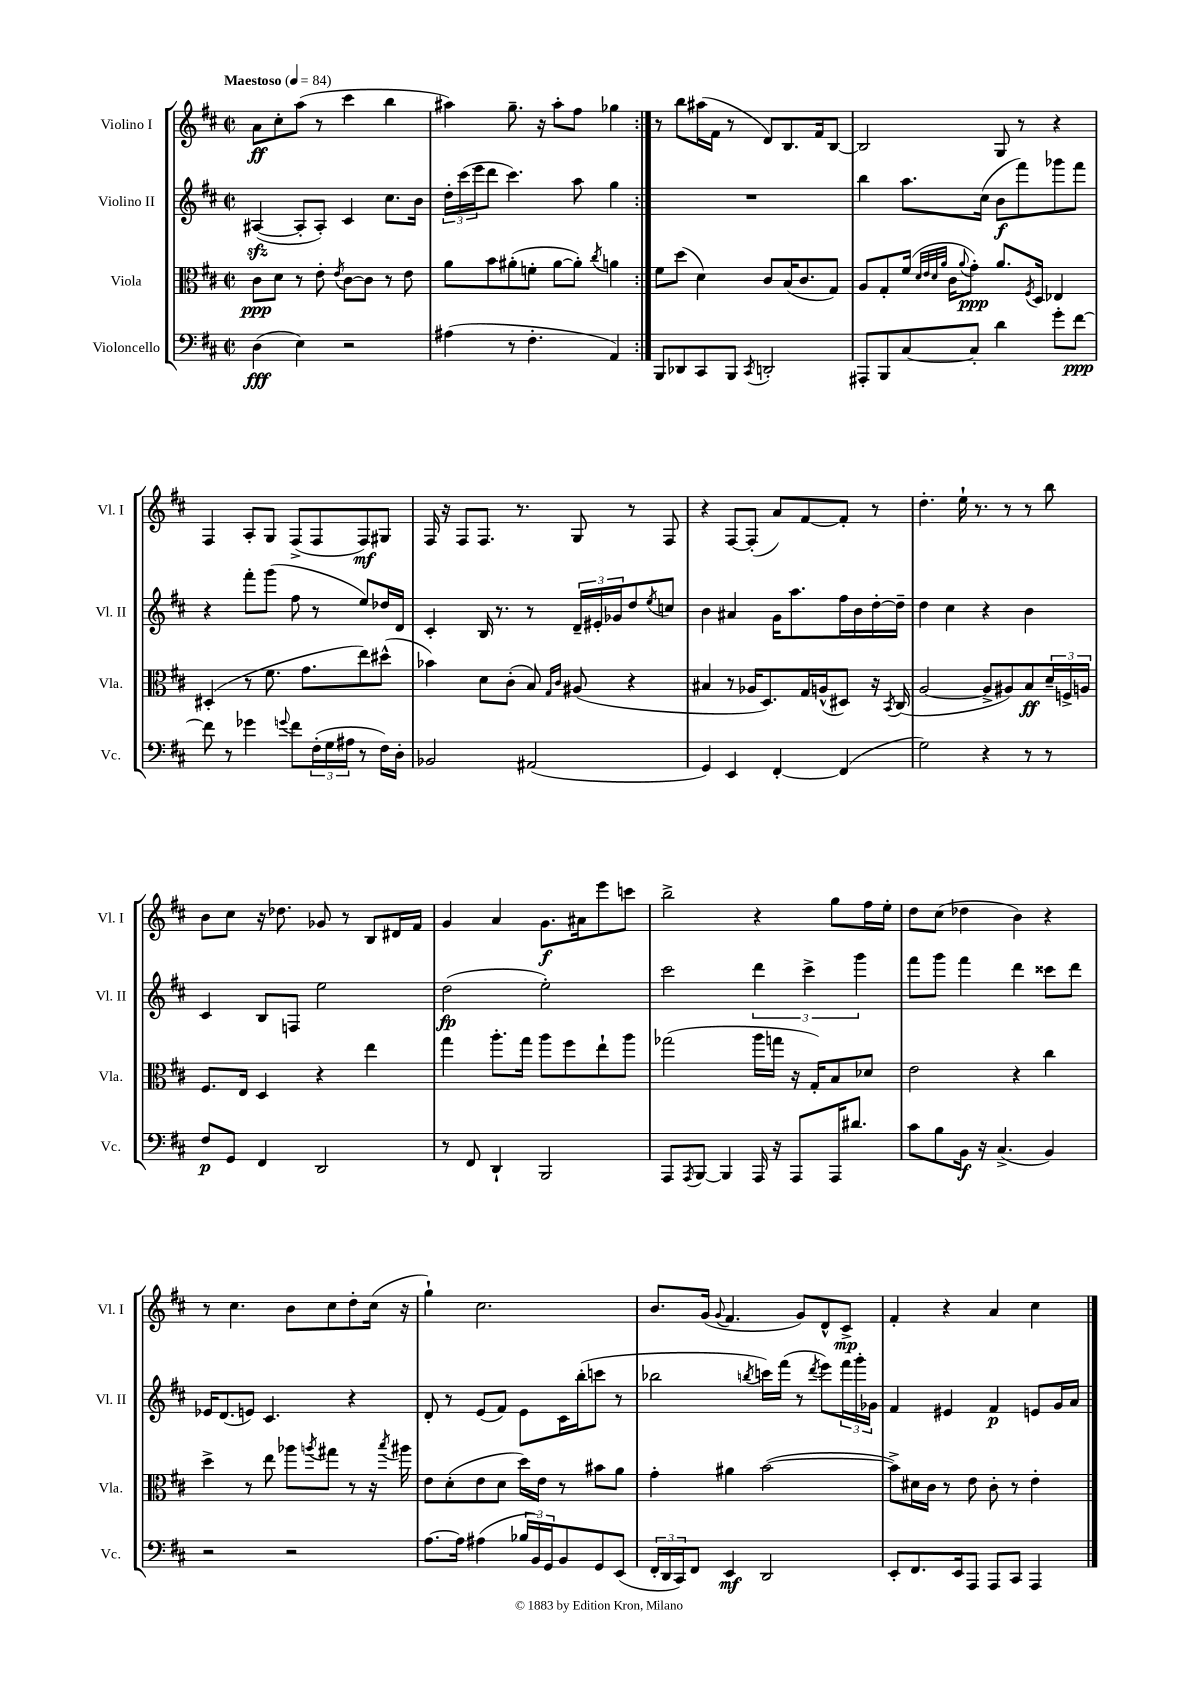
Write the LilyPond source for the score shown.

<<
\new StaffGroup <<
\new Staff = "s0" \with { instrumentName = "Violino I" shortInstrumentName = "Vl. I" } {
    \clef treble \key d \major \defaultTimeSignature \time 2/2 \tempo "Maestoso" 4 = 84
    \repeat volta 2 { a'8\ff cis''8-. a''8( r8 cis'''4 b''4 |
    ais''4) g''8.-- r16 ais''8-. fis''8 ges''4 | }
    r8 b''8 ais''16( fis'16 r8 d'8) b8. fis'16 b8~ |
    b2 g8 r8 r4 |
    fis4 a8-. g8 fis8->( fis8 fis8\mf) gis8 |
    fis16 r16 fis8 fis8. r8. g8 r8 fis8 |
    r4 fis8~ fis8-.( a'8) fis'8~ fis'8-. r8 |
    d''4.-. e''16-! r8. r8 r8 b''8 |
    b'8 cis''8 r16 des''8. ges'8 r8 b8 dis'16 fis'16 |
    g'4 a'4 g'8.\f ais'16 e'''8 c'''8 |
    b''2-> r4 g''8 fis''16 e''16-. |
    d''8 cis''8( des''4 b'4) r4 |
    r8 cis''4. b'8 cis''8 d''8-. cis''16( r16 |
    g''4-!) cis''2. |
    b'8. g'16( \appoggiatura { g'8 } fis'4. g'8) d'8-^ cis'8->\mp |
    fis'4-. r4 a'4 cis''4 \bar "|." |
}
\new Staff = "s1" \with { instrumentName = "Violino II" shortInstrumentName = "Vl. II" } {
    \clef treble \key d \major \defaultTimeSignature \time 2/2
    \repeat volta 2 { ais4~\sfz( ais8-. ais8-.) cis'4 cis''8. b'16 |
    \tuplet 3/2 { d''16-. cis'''16( e'''16 } d'''8 cis'''4.) a''8 g''4 | }
    R1 |
    b''4 a''8. cis''16( b'8\f fis'''8) ges'''8 fis'''8 |
    r4 fis'''8-. g'''8( fis''8 r8 e''8) des''16 d'16 |
    cis'4-. b16 r8. r8 \tuplet 3/2 { d'16-- eis'16-. ges'16 } d''8 \acciaccatura { e''8 } c''8 |
    b'4 ais'4 g'16 a''8. fis''16 b'16 d''16~-. d''16-- |
    d''4 cis''4 r4 b'4 |
    cis'4 b8 f8 e''2 |
    d''2\fp( e''2-.) |
    cis'''2 \tuplet 3/2 { d'''4 cis'''4-> g'''4 } |
    fis'''8 g'''8 fis'''4 d'''4 cisis'''8 d'''8 |
    ees'16 d'8.( e'8) cis'4. r4 |
    d'8-. r8 e'8( fis'8) e'8 cis'16 b''16-.( c'''8 r8 |
    bes''2 \acciaccatura { b''8 } c'''16) fis'''16( r8 \acciaccatura { d'''8 } e'''8) \tuplet 3/2 { fis'''16 g'''16-. ges'16 } |
    fis'4 eis'4 fis'4\p e'8 g'16 a'16 \bar "|." |
}
\new Staff = "s2" \with { instrumentName = "Viola" shortInstrumentName = "Vla." } {
    \clef alto \key d \major \defaultTimeSignature \time 2/2
    \repeat volta 2 { cis'8\ppp d'8 r8 e'8-. \acciaccatura { e'8 } cis'8~ cis'8 r8 e'8 |
    a'8 b'8 ais'8-.( f'8-. ais'8~ ais'8-.) \acciaccatura { cis''8 } a'4 | }
    fis'8 d''8( d'4) cis'8 b16( cis'8. g8) |
    a8 g8-. fis'16( \grace { d'32 e'32 d'32 a'32 } cis'16 \appoggiatura { a'8 } g'8-.\ppp) a'8. \acciaccatura { fis8 } d16 ees4 |
    dis4-.( r8 fis'8. g'8. e''8) dis''8-^( |
    bes'4) d'8 cis'8-.( b8) \grace { g16 cis'16 } ais8( r4 |
    bis4 r8 aes16 d8.) g16 a16-^( dis8) r16 \acciaccatura { b,8 } cis16( |
    a2~ a8-> ais8) b8\ff \tuplet 3/2 { d'16-- f16-> a16 } |
    fis8. e16 d4 r4 e''4 |
    g''4 a''8.-. g''16 a''8 fis''8 e''8-! a''8 |
    ges''2( a''16 g''16 r16 g16-.) b8 des'8 |
    e'2 r4 cis''4 |
    d''4-> r8 e''8 aes''8 \acciaccatura { a''8 } gis''8 r8 r16 \acciaccatura { b''8 } ais''16 |
    e'8 d'8-.( e'8 d'8 d''16) e'16 r8 bis'8 a'8 |
    g'4-. ais'4 b'2~( |
    b'8->) dis'16 cis'16 r8 e'8 cis'8-. r8 e'4-. \bar "|." |
}
\new Staff = "s3" \with { instrumentName = "Violoncello" shortInstrumentName = "Vc." } {
    \clef bass \key d \major \defaultTimeSignature \time 2/2
    \repeat volta 2 { d4\fff( e4) r2 |
    ais4( r8 fis4.-. a,4) | }
    b,,8 des,8 cis,8 b,,8 \acciaccatura { cis,8 } d,2-. |
    ais,,8-. b,,8 cis8~ cis8-. d'4 g'8-. fis'8~\ppp |
    fis'8 r8 ges'4 \appoggiatura { g'8 } fis'8 \tuplet 3/2 { fis16-.( g16 ais16 } r8 fis16) d16-. |
    bes,2 ais,2( |
    g,4) e,4 fis,4~-. fis,4( |
    g2) r4 r8 r8 |
    fis8\p g,8 fis,4 d,2 |
    r8 fis,8 d,4-! b,,2 |
    a,,8 \acciaccatura { a,,8 } b,,8~ b,,4 a,,16 r16 a,,8 a,,16 dis'8. |
    cis'8 b8 b,16\f r16 cis4.->( b,4) |
    r2 r2 |
    a8.~ a16 ais4( \tuplet 3/2 { bes16 b,16) g,16 } b,8 g,8 e,8( |
    \tuplet 3/2 { fis,16-. d,16 cis,16) } fis,8 e,4\mf d,2 |
    e,8-. fis,8. e,16 a,,8 a,,8 cis,8 a,,4 \bar "|." |
}
>>
>>
\layout { \context { \Score \remove "Bar_number_engraver" } }
